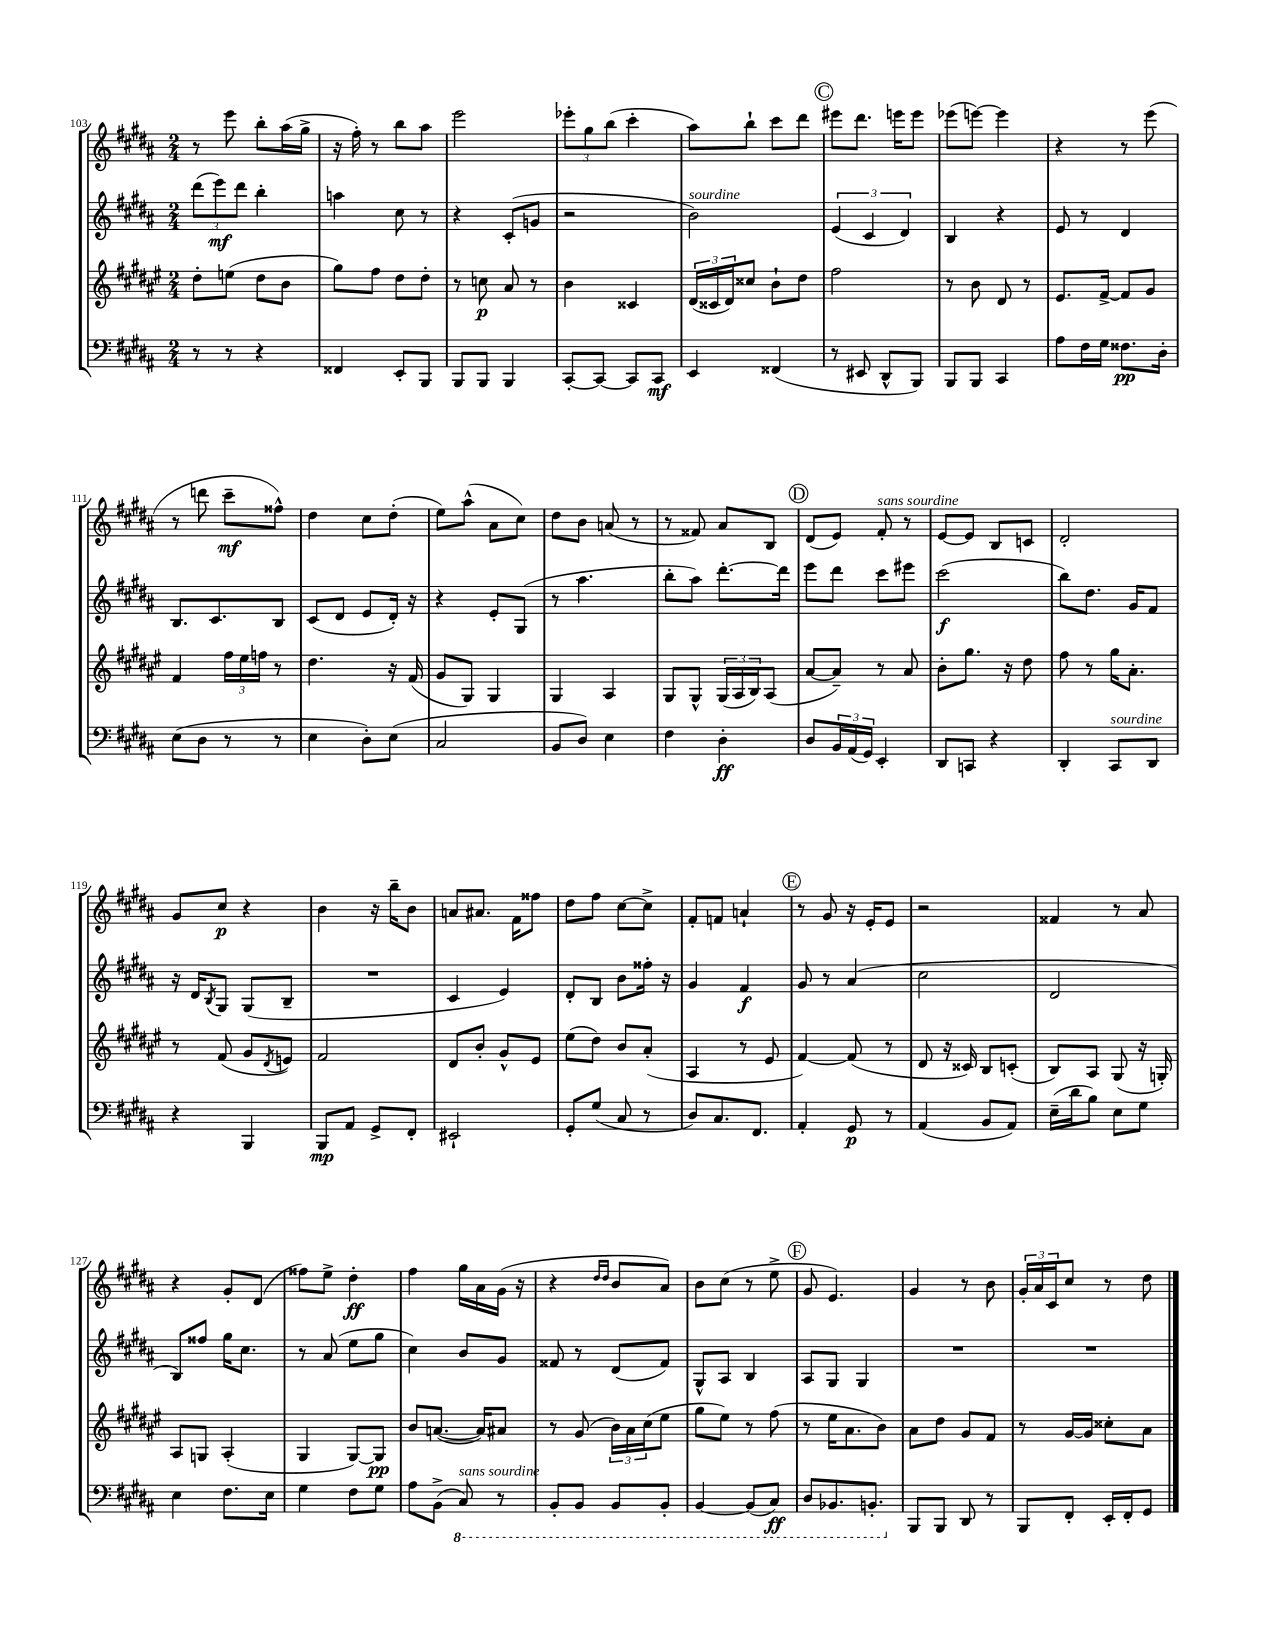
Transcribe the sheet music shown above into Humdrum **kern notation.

**kern	**dynam	**kern	**dynam	**kern	**dynam	**kern	**dynam
*part4	*part4	*part3	*part3	*part2	*part2	*part1	*part1
*staff4	*staff4	*staff3	*staff3	*staff2	*staff2	*staff1	*staff1
*clefF4	*	*clefG2	*	*clefG2	*	*clefG2	*
*k[f#c#g#d#a#]	*	*k[f#c#g#d#a#e#]	*	*k[f#c#g#d#a#]	*	*k[f#c#g#d#a#]	*
*M2/4	*	*M2/4	*	*M2/4	*	*M2/4	*
=103	=103	=103	=103	=103	=103	=103	=103
8r	.	8dd#'\L	.	(12ddd#\L	.	8r	.
.	.	.	.	12eee\)	mf	.	.
8r	.	(8een\J	.	.	.	8eee\	.
.	.	.	.	12ddd#\J	.	.	.
4r	.	8dd#\L	.	4bb'\	.	8bb'\L	.
.	.	8b\J	.	.	.	(16aa#\L	.
.	.	.	.	.	.	16gg#^\JJ	.
=104	=104	=104	=104	=104	=104	=104	=104
4FF##X/	.	8gg#\L)	.	4aan\	.	16r	.
.	.	.	.	.	.	16ff#'\)	.
.	.	8ff#\J	.	.	.	8r	.
8EE'/L	.	8dd#\L	.	8cc#\	.	8bb\L	.
8BBB/J	.	8dd#'\J	.	8r	.	8aa#\J	.
=105	=105	=105	=105	=105	=105	=105	=105
8BBB/L	.	8r	.	4r	.	2eee\	.
8BBB/J	.	8ccn\	p	.	.	.	.
4BBB/	.	8a#/	.	(8c#'/L	.	.	.
.	.	8r	.	8gn/J	.	.	.
=106	=106	=106	=106	=106	=106	=106	=106
[8CC#'/L	.	4b\	.	2r	.	12eee-X'\L	.
.	.	.	.	.	.	12gg#\	.
8CC#/J_	.	.	.	.	.	.	.
.	.	.	.	.	.	(12bb\J	.
8CC#/L]	.	4c##X/	.	.	.	4ccc#'\	.
8CC#/J	mf	.	.	.	.	.	.
=107	=107	=107	=107	=107	=107	=107	=107
!	!	!	!	!LO:TX:a:i:t=sourdine	!	!	!
4EE/	.	(24d#/LL	.	2b\)	.	8aa#\L)	.
.	.	24c##X/	.	.	.	.	.
.	.	24d#/J)	.	.	.	.	.
.	.	8cc##X/J	.	.	.	8bb`\J	.
(4FF##X/	.	8b`\L	.	.	.	8ccc#\L	.
.	.	8dd#\J	.	.	.	8ddd#\J	.
!!LO:REH:place=s1:t=C
=108	=108	=108	=108	=108	=108	=108	=108
8r	.	2ff#\	.	(6e/	.	8eee#X\L	.
8EE#X/	.	.	.	.	.	8.ddd#\J	.
.	.	.	.	6c#/	.	.	.
8DD#^^/L	.	.	.	.	.	.	.
.	.	.	.	.	.	16eeen\KL	.
.	.	.	.	6d#/)	.	.	.
8BBB/J)	.	.	.	.	.	8eee\J	.
=109	=109	=109	=109	=109	=109	=109	=109
8BBB/L	.	8r	.	4B/	.	(8eee-X\L	.
8BBB/J	.	8b\	.	.	.	[8eeen\J)	.
4CC#/	.	8d#/	.	4r	.	4eee\]	.
.	.	8r	.	.	.	.	.
=110	=110	=110	=110	=110	=110	=110	=110
8A#\L	.	8.e#/L	.	8e/	.	4r	.
16F#\L	.	.	.	8r	.	.	.
16G#\JJ	.	[16f#^/Jk	.	.	.	.	.
8.F##X\L	pp	8f#/L]	.	4d#/	.	8r	.
.	.	8g#/J	.	.	.	(8eee\	.
16D#'\Jk	.	.	.	.	.	.	.
!!LO:LB:g=z
=111	=111	=111	=111	=111	=111	=111	=111
(8E\L	.	4f#/	.	8.B/L	.	8r	.
8D#\J	.	.	.	.	.	8dddn\	.
.	.	.	.	8.c#/	.	.	.
8r	.	24ff#\LL	.	.	.	8ccc#~\L	mf
.	.	24ee#\	.	.	.	.	.
.	.	24ffn\JJ	.	.	.	.	.
8r	.	8r	.	8B/J	.	8ff##X^^\J)	.
=112	=112	=112	=112	=112	=112	=112	=112
4E\	.	4.dd#\	.	(8c#/L	.	4dd#\	.
.	.	.	.	8d#/J	.	.	.
8D#'\L)	.	.	.	8e/L	.	8cc#\L	.
(8E\J	.	16r	.	16d#'/Jk)	.	(8dd#'\J	.
.	.	(16f#/	.	16r	.	.	.
=113	=113	=113	=113	=113	=113	=113	=113
2C#/	.	8g#/L	.	4r	.	8ee\L)	.
.	.	8G#/J)	.	.	.	(8aa#^^\J	.
.	.	4G#/	.	8e'/L	.	8a#\L	.
.	.	.	.	(8G#/J	.	8cc#\J)	.
=114	=114	=114	=114	=114	=114	=114	=114
8BB/L	.	4G#/	.	8r	.	8dd#\L	.
8D#/J)	.	.	.	4.aa#\	.	8b\J	.
4E\	.	4A#/	.	.	.	(8an/	.
.	.	.	.	.	.	8r	.
=115	=115	=115	=115	=115	=115	=115	=115
4F#\	.	8G#/L	.	8bb'\L	.	8r	.
.	.	8G#^^/J	.	8aa#\J)	.	8f##X/)	.
4D#'\	ff	(24G#/LL	.	[8.ddd#'\L	.	8a#/L	.
.	.	24A#/	.	.	.	.	.
.	.	24B/J)	.	.	.	.	.
.	.	(8A#/J	.	.	.	8B/J	.
.	.	.	.	16ddd#\Jk]	.	.	.
!!LO:REH:place=s1:t=D
=116	=116	=116	=116	=116	=116	=116	=116
8D#/L	.	[8a#/L	.	8eee\L	.	(8d#/L	.
24BB/L	.	8a#~/J])	.	8ddd#\J	.	8e/J)	.
(24AA#/	.	.	.	.	.	.	.
24GG#/JJ)	.	.	.	.	.	.	.
!	!	!	!	!	!	!LO:TX:a:i:t=sans sourdine	!
4EE'/	.	8r	.	8ccc#\L	.	8f#'/	.
.	.	8a#/	.	8eee#X\J	.	8r	.
=117	=117	=117	=117	=117	=117	=117	=117
8DD#/L	.	8b'\L	.	(2ccc#\	f	[8e/L	.
8CCn/J	.	8.gg#\J	.	.	.	8e/J]	.
4r	.	.	.	.	.	8B/L	.
.	.	16r	.	.	.	.	.
.	.	8dd#\	.	.	.	8cn/J	.
=118	=118	=118	=118	=118	=118	=118	=118
4DD#'/	.	8ff#\	.	8bb\L)	.	2d#'/	.
.	.	8r	.	8.dd#\J	.	.	.
!LO:TX:a:i:t=sourdine	!	!	!	!	!	!	!
8CC#/L	.	16gg#\KL	.	.	.	.	.
.	.	8.a#'\J	.	16g#/KL	.	.	.
8DD#/J	.	.	.	8f#/J	.	.	.
!!LO:LB:g=z
=119	=119	=119	=119	=119	=119	=119	=119
4r	.	8r	.	16r	.	8g#/L	.
.	.	.	.	16d#/KL	.	.	.
.	.	.	.	8qB/	.	.	.
.	.	(8f#/	.	8G#/J	.	8cc#/J	p
4BBB/	.	8g#/L	.	(8G#/L	.	4r	.
.	.	8qd#/	.	.	.	.	.
.	.	8en/J)	.	8B~/J	.	.	.
=120	=120	=120	=120	=120	=120	=120	=120
8BBB/L	mp	2f#/	.	2r	.	4b\	.
8AA#/J	.	.	.	.	.	.	.
8GG#^/L	.	.	.	.	.	16r	.
.	.	.	.	.	.	16bb~\KL	.
8FF#'/J	.	.	.	.	.	8b\J	.
=121	=121	=121	=121	=121	=121	=121	=121
2EE#X`/	.	8d#/L	.	4c#/	.	8an/L	.
.	.	8b'/J	.	.	.	8.a#X/J	.
.	.	8g#^^/L	.	4e/)	.	.	.
.	.	.	.	.	.	16f#\KL	.
.	.	8e#/J	.	.	.	8ff##X\J	.
=122	=122	=122	=122	=122	=122	=122	=122
8GG#'/L	.	(8ee#\L	.	8d#'/L	.	8dd#\L	.
(8G#/J	.	8dd#\J)	.	8B/J	.	8ff#\J	.
8C#/	.	8b/L	.	8b\L	.	[8cc#\L	.
8r	.	(8a#'/J	.	16ff##X'\Jk	.	8cc#^\J]	.
.	.	.	.	16r	.	.	.
=123	=123	=123	=123	=123	=123	=123	=123
8D#/L)	.	4A#/	.	4g#/	.	8f#'/L	.
8.C#/	.	.	.	.	.	8fn/J	.
.	.	8r	.	4f#/	f	4an`/	.
8.FF#/J	.	.	.	.	.	.	.
.	.	8e#/	.	.	.	.	.
!!LO:REH:place=s1:t=E
=124	=124	=124	=124	=124	=124	=124	=124
4AA#'/	.	[4f#/)	.	8g#/	.	8r	.
.	.	.	.	8r	.	8g#/	.
8GG#/	p	(8f#/]	.	(4a#/	.	16r	.
.	.	.	.	.	.	16e'/KL	.
8r	.	8r	.	.	.	8e/J	.
=125	=125	=125	=125	=125	=125	=125	=125
(4AA#/	.	8d#/	.	2cc#\	.	2r	.
.	.	16r	.	.	.	.	.
.	.	16c##X/)	.	.	.	.	.
8BB/L	.	8B/L	.	.	.	.	.
8AA#/J)	.	(8cn'/J	.	.	.	.	.
=126	=126	=126	=126	=126	=126	=126	=126
(16E~\LL	.	8B/L)	.	2d#/	.	4f##X/	.
16d#\J	.	.	.	.	.	.	.
8B\J)	.	8A#/J	.	.	.	.	.
8E\L	.	(8G#/	.	.	.	8r	.
8G#\J	.	16r	.	.	.	8a#/	.
.	.	16Gn'/)	.	.	.	.	.
!!LO:LB:g=z
=127	=127	=127	=127	=127	=127	=127	=127
4E\	.	8A#/L	.	8B/L)	.	4r	.
.	.	8Gn/J	.	8ff##X/J	.	.	.
8.F#\L	.	(4A#'/	.	16gg#\KL	.	8g#'/L	.
.	.	.	.	8.cc#\J	.	.	.
.	.	.	.	.	.	(8d#/J	.
16E\Jk	.	.	.	.	.	.	.
=128	=128	=128	=128	=128	=128	=128	=128
4G#\	.	4G#/	.	8r	.	8ff##X\L)	.
.	.	.	.	(8a#/	.	8ee^\J	.
8F#\L	.	[8G#/L)	.	8ee\L	.	4dd#'\	ff
8G#\J	.	8G#/J]	pp	8gg#\J	.	.	.
=129	=129	=129	=129	=129	=129	=129	=129
8A#\L	.	8b/L	.	4cc#\)	.	4ff#\	.
(8BB^\J	.	([8.an/J	.	.	.	.	.
*8ba	*	*	*	*	*	*	*
!LO:TX:a:i:t=sans sourdine	!	!	!	!	!	!	!
8CC#/)	.	.	.	8b/L	.	16gg#\LL	.
.	.	16a/KL])	.	.	.	16a#\	.
8r	.	8a#X/J	.	8g#/J	.	(16g#\JJ	.
.	.	.	.	.	.	16r	.
=130	=130	=130	=130	=130	=130	=130	=130
8BBB'/L	.	8r	.	8f##X/	.	4r	.
8BBB/J	.	(8g#/	.	8r	.	.	.
.	.	.	.	.	.	16qqdd#/LL	.
.	.	.	.	.	.	16qqdd#/JJ	.
8BBB/L	.	24b\LL)	.	(8d#/L	.	8b/L	.
.	.	24a#\	.	.	.	.	.
.	.	(24cc#\J	.	.	.	.	.
8BBB'/J	.	8ee#\J	.	8f##/J)	.	8a#/J)	.
=131	=131	=131	=131	=131	=131	=131	=131
[4BBB/	.	8gg#\L	.	8G#^^/L	.	8b\L	.
.	.	8ee#\J)	.	8A#/J	.	(8cc#\J	.
(8BBB/L]	.	8r	.	4B/	.	8r	.
8CC#/J)	ff	(8ff#\	.	.	.	8ee^\	.
!!LO:REH:place=s1:t=F
=132	=132	=132	=132	=132	=132	=132	=132
8DD#/L	.	8r	.	8A#/L	.	8g#/	.
8.BBB-X/	.	16ee#\KL	.	8G#/J	.	4.e/)	.
.	.	8.a#\	.	.	.	.	.
.	.	.	.	4G#/	.	.	.
8.BBBn'/J	.	.	.	.	.	.	.
.	.	8b\J)	.	.	.	.	.
=133	=133	=133	=133	=133	=133	=133	=133
*X8ba	*	*	*	*	*	*	*
8BBB/L	.	8a#\L	.	2r	.	4g#/	.
8BBB/J	.	8dd#\J	.	.	.	.	.
8DD#/	.	8g#/L	.	.	.	8r	.
8r	.	8f#/J	.	.	.	8b\	.
=134	=134	=134	=134	=134	=134	=134	=134
8BBB/L	.	8r	.	2r	.	24g#'/LL	.
.	.	.	.	.	.	24a#/	.
.	.	.	.	.	.	24c#/J	.
8FF#'/J	.	[16g#/LL	.	.	.	8cc#/J	.
.	.	16g#/JJ]	.	.	.	.	.
16EE'/LL	.	8cc##X'\L	.	.	.	8r	.
16FF#'/J	.	.	.	.	.	.	.
8GG#/J	.	8a#\J	.	.	.	8dd#\	.
==	==	==	==	==	==	==	==
*-	*-	*-	*-	*-	*-	*-	*-
